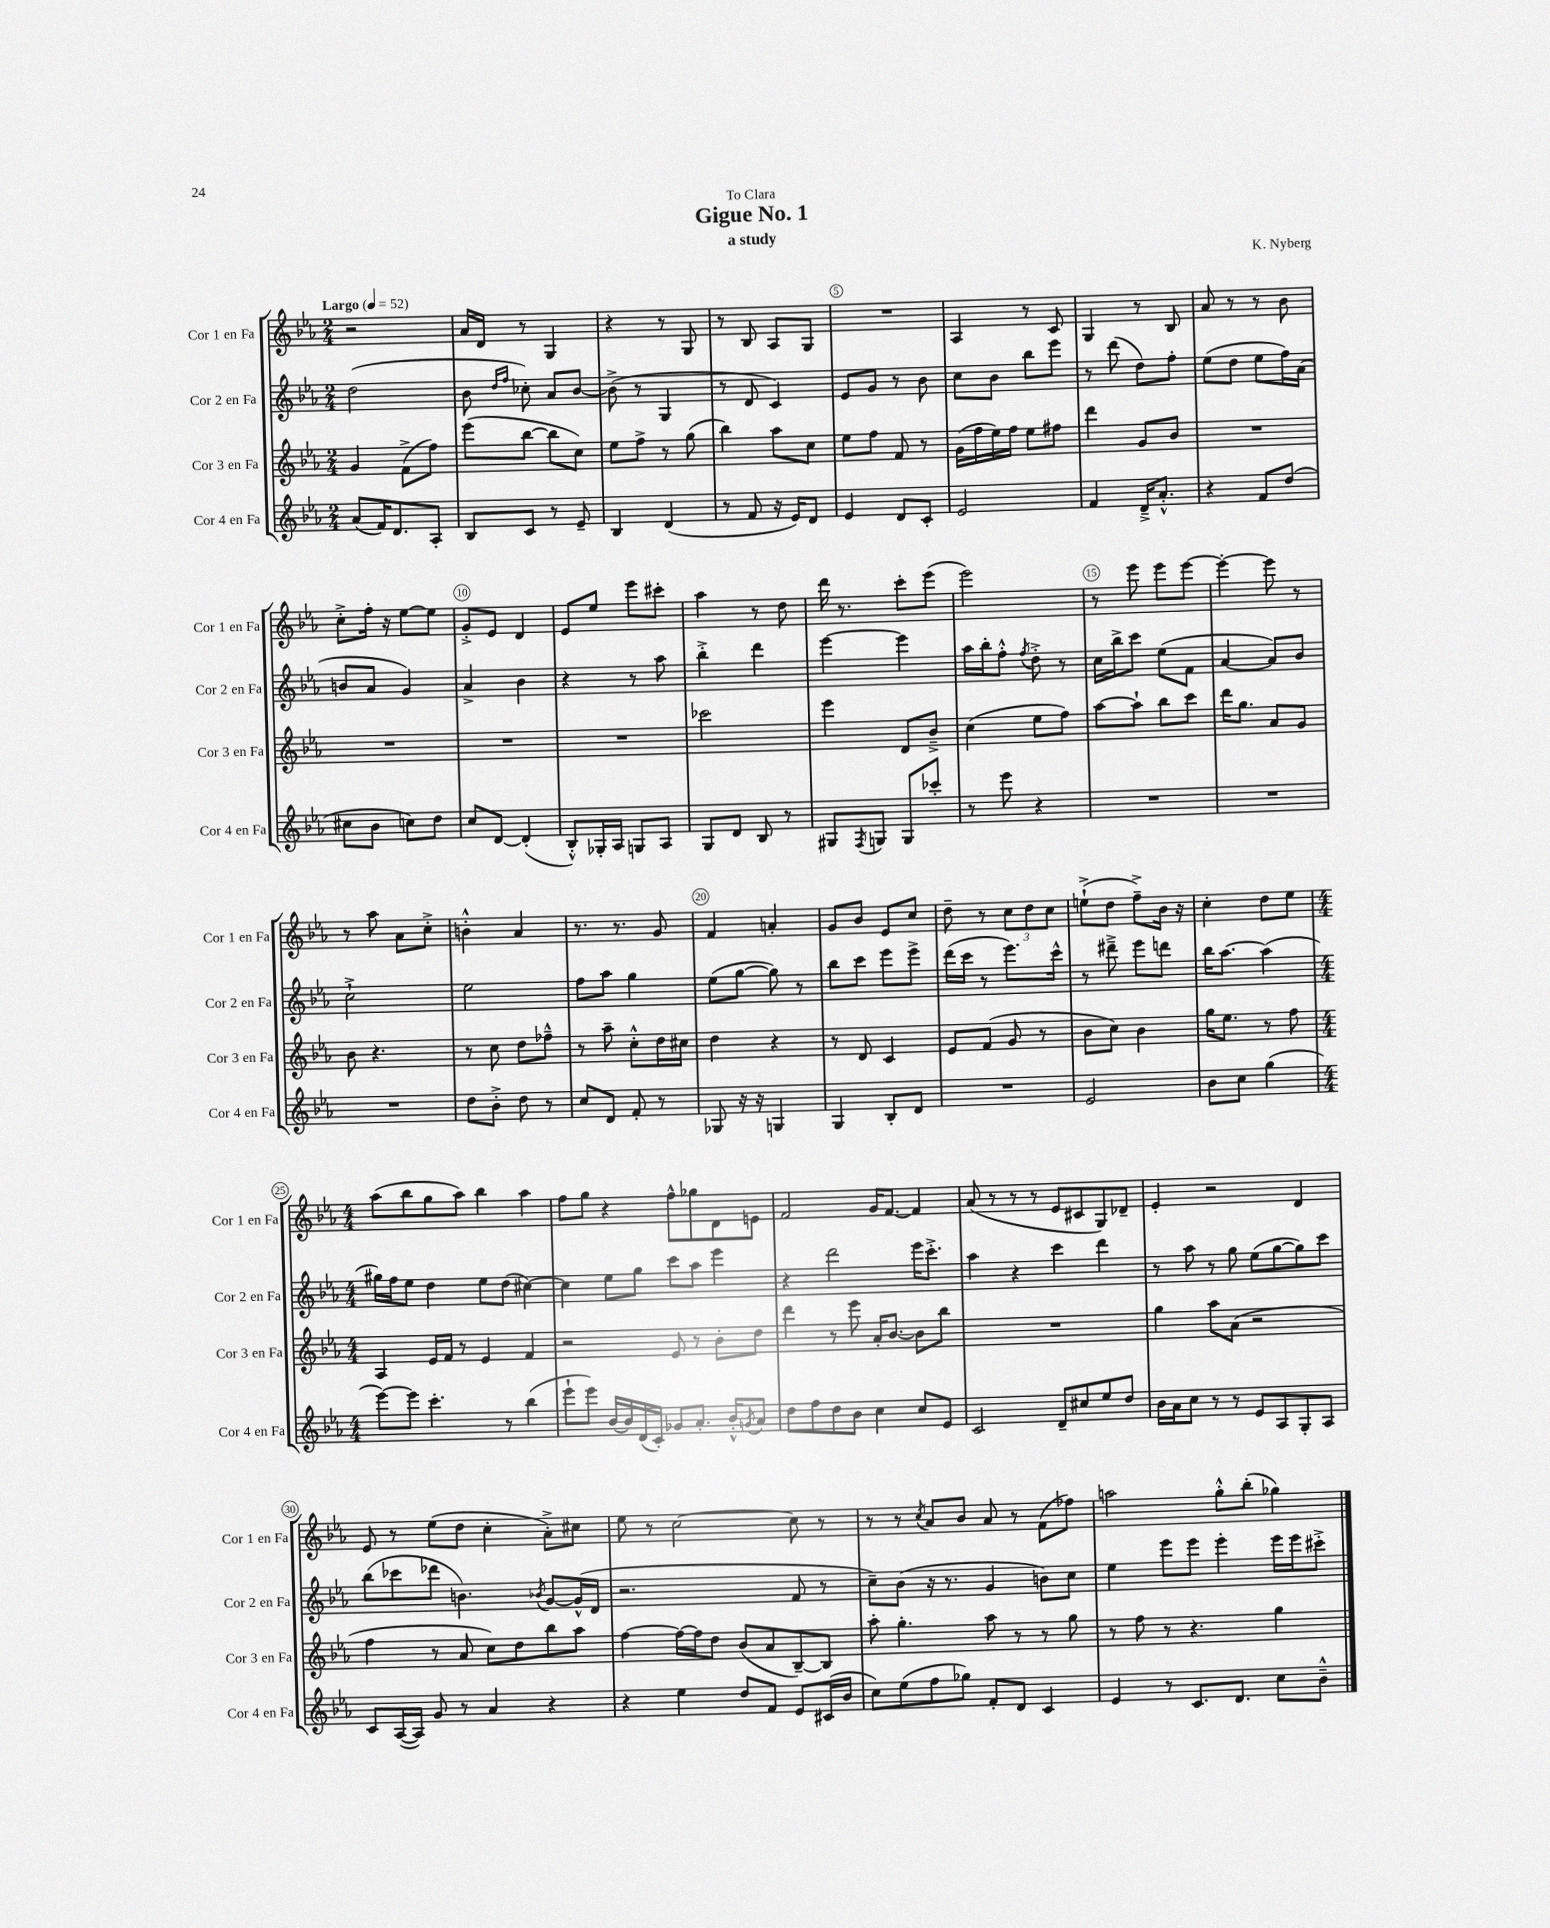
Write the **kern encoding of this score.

**kern	**kern	**kern	**kern
*staff4	*staff3	*staff2	*staff1
*clefG2	*clefG2	*clefG2	*clefG2
*k[b-e-a-]	*k[b-e-a-]	*k[b-e-a-]	*k[b-e-a-]
*M2/4	*M2/4	*M2/4	*M2/4
*MM52	*MM52	*MM52	*MM52
(8a-/L	4g/	(2dd\	2r
16f/K)	.	.	.
8.d/	.	.	.
.	(8f^\L	.	.
8A-'/J	8ff\J)	.	.
=	=	=	=
8B-/L	(8eee-\L	8b-\	16a-/LL
.	.	.	16d/JJ
.	.	16qqdd/LL	.
.	.	16qqff/JJ	.
8c/J	[8bb-\J	8cc-'\)	8r
8r	8bb-\]L	8a-/L	4G/
8e-~/	8cc\J)	[8b-/J	.
=	=	=	=
4B-/	8ee-\L	(8b-^\]	4r
.	8ff^\J	8r	.
(4d/	8r	4G/	8r
.	(8gg\	.	8G/
=	=	=	=
8r	4bb-\)	8r	8r
8f/	.	8d/	8B-/
16r	8aa-\L	4c/)	8A-/L
16e-/LK)	.	.	.
8d/J	8cc\J	.	8G/J
=	=	=	=
4e-/	8ee-\L	8e-/L	2r
.	8ff\J	8g/J	.
8d/L	8f/	8r	.
8c'/J	8r	8b-\	.
=	=	=	=
2e-/	(16g\LL	8cc\L	4A-/
.	16ff\	.	.
.	16ee-\)	8b-\J	.
.	16ff\JJ	.	.
.	8ee-\L	8bb-\L	8r
.	8ff#\J	8eee-\J	8c/
=	=	=	=
4f/	4ddd\	8r	4G/
.	.	(8ddd\	.
16d~^/LK	8g/L	8dd\L)	8r
8.a-'^^/J	.	.	.
.	8b-/J	8ff'\J	8B-/
=	=	=	=
4r	2r	(8ee-\L	8a-/
.	.	8dd\J	8r
8f/L	.	8ee-\L	8r
(8dd/J	.	16ff\L)	8b-\
.	.	(16a-\JJ	.
=	=	=	=
8cc#\L	2r	8b/L	8cc'^\L
8b-\J	.	8a-/J	16ff'\Jk
.	.	.	16r
8cc\L)	.	4g/)	[8ee-\L
8dd\J	.	.	8ee-\]J
=	=	=	=
8cc/L	2r	4a-^/	8g'^/L
[8d/J	.	.	8e-/J
(4d'/]	.	4b-\	4d/
=	=	=	=
8B-'^^/L)	2r	4r	8e-/L
16G-'/L	.	.	8ee-/J
16A-/JJ	.	.	.
8G/L	.	8r	8eee-\L
8A-/J	.	8aa-\	8ccc#'\J
=	=	=	=
8G/L	2ccc-\	4bb-'^\	4aa-\
8d/J	.	.	.
8B-/	.	4ddd\	8r
8r	.	.	8dd\
=	=	=	=
8G#/L	4eee-\	[4eee-\	16ddd\
.	.	.	8.r
8qF/	.	.	.
8G/J	.	.	.
8G/L	8d/L	4eee-\]	8ccc'\L
8ccc-'/J	8b-~^/J	.	(8eee-\J
=	=	=	=
8r	(4cc\	16aa-\LL	2eee-\)
.	.	16bb-'\J	.
8eee-\	.	8ff'^^\J	.
.	.	8qff/	.
4r	8ee-\L	8dd'^\	.
.	8ff\J)	8r	.
=	=	=	=
2r	[8aa-\L	16cc\LL	8r
.	.	16bb-^\J	.
.	8aa-`\]J	8ccc\J	8eee-\
.	8bb-\L	(8ee-\L	8eee-\L
.	8ccc\J	8f\J	[8eee-\J
=	=	=	=
2r	16ddd\LK	[4a-/	4eee-'\_
.	8.gg\J	.	.
.	8a-/L	8a-/]L)	8eee-\]
.	8g/J	8b-/J	8r
=	=	=	=
2r	8b-\	2cc`^\	8r
.	4.r	.	8aa-\
.	.	.	8a-\L
.	.	.	8cc'^\J
=	=	=	=
8dd\L	8r	2ee-\	4b'^^\
8b-'^\J	8cc\	.	.
8dd\	8dd\L	.	4a-/
8r	8ff-~^^\J	.	.
=	=	=	=
8cc/L	8r	8ff\L	8.r
8d/J	8aa-~\	8aa-\J	.
.	.	.	8.r
8f'/	8cc'^^\L	4gg\	.
8r	16dd\L	.	8g/
.	16cc#\JJ	.	.
=	=	=	=
8G-/	4dd\	(8ee-\L	4f/
16r	.	[8gg\J	.
16r	.	.	.
4G/	4r	8gg\])	4a'/
.	.	8r	.
=	=	=	=
4G/	8r	8bb-\L	8g/L
.	8d/	8ccc\J	8b-/J
8B-'/L	4c/	8eee-\L	8e-/L
8d/J	.	8eee-^\J	8cc/J
=	=	=	=
2r	8e-/L	(16ddd\LL	8dd~\
.	.	16ccc\JJ	.
.	(8f/J	8r	8r
.	8g/	8.eee-\L)	12cc\L
.	.	.	12dd\
.	8r	.	.
.	.	.	12cc\J
.	.	16ccc^^\Jk	.
=	=	=	=
2e-/	8b-\L	8r	(8ee`^\L
.	8cc\J)	8ddd#~^\	8dd\J
.	4b-\	8eee-\L	8ff~^\L)
.	.	8ddd\J	16b-\Jk
.	.	.	16r
=	=	=	=
8b-\L	16gg\LK	16bb-\LK	4cc'\
.	8.ee-\J	[8.aa-\J	.
8cc\J	.	.	.
(4gg\	8r	(4aa-\]	8dd\L
.	8ff\	.	8ee-\J
=	=	=	=
*M4/4	*M4/4	*M4/4	*M4/4
[8eee-\L)	4A-/	16gg#\LL)	(8aa-\L
.	.	16ff\J	.
8eee-\]J	.	8ee-\J	8bb-\
4.ccc'\	16e-/LL	4dd\	8gg\
.	16f/JJ	.	.
.	8r	.	8aa-\J)
.	4e-/	8ee-\L	4bb-\
8r	.	(8dd\J	.
(4bb-\	4f/	[4cc#\)	4aa-\
=	=	=	=
8eee-`\L	2r	4cc#\]	8ff\L
8eee-\J)	.	.	8gg\J
[16b-/LL	.	8ee-\L	4r
16b-/]	.	.	.
(16d/	.	8gg\J	.
16c'/JJ)	.	.	.
8g-/L	8e-/	8ccc\L	8ff^^\L
8.a-'/J	8r	8aa-\J	8gg-\
.	8b-'\L	4eee-\	8d\
16b-'^^/LK	.	.	.
8qg/	.	.	.
8a-/J	8dd\J	.	8e\J
=	=	=	=
8dd\L	4ddd\	4r	2f/
8ff\	.	.	.
8dd\	8r	2ddd\	.
8b-\J	8eee-\	.	.
4cc\	16a-'/LK	.	16g/LK
.	[8.b-/J	.	[8.f/J
8cc/L	8b-\]L	16eee-\LK	4f/]
.	.	8.ccc'^\J	.
8e-/J	8bb-\J	.	.
=	=	=	=
2c/	1r	4aa-\	(8a-/
.	.	.	8r
.	.	4r	8r
.	.	.	8r
8d~/L	.	4ccc\	8e-/L
8cc#/	.	.	8c#/
8ee-/	.	4ddd\	8G/)
8dd/J	.	.	8d-~/J
=	=	=	=
16b-\LL	4gg\	8r	4e-'/
16a-\J	.	.	.
8cc\J	.	8aa-\	.
8r	8aa-\L	8r	2r
8r	(8a-\J	8gg\	.
8e-/L	2r	(8ee-\L	.
8A-/	.	[8gg\	.
8G'/	.	8gg\])	4d/
8A-/J	.	8ccc\J	.
=	=	=	=
8c/L	4ff\	(8bb-\L	8e-/
([16A-/L	.	8ccc-\	8r
16A-/]JJ)	.	.	.
8g/	8r	8ddd-\J	(8ee-\L
8r	8a-/	4.b\)	8dd\J
4a-/	8cc\L)	.	4cc'\
.	8dd\	.	.
.	.	8qb-/	.
4r	8bb-\	[8g/L	8a-'^\L)
.	8aa-\J	(16g^^/]L	8cc#\J
.	.	16d/JJ	.
=	=	=	=
4r	[4ff\	2.r	8ee-\
.	.	.	8r
4ee-\	16ff\_LL	.	[2cc\
.	16ff\]J	.	.
.	8dd\J	.	.
8dd/L	(8b-/L	.	.
8f/J	8a-/	.	.
8e-/L	[8B-~/)	8f/	8cc\]
(16c#/L	8B-/]J	8r	8r
16b-/JJ	.	.	.
=	=	=	=
8cc\L)	8aa-'\	8cc~\L)	8r
(8ee-\	4.gg'\	(8b-\J	8r
.	.	.	8qcc/
8ff\	.	16r	8a-/L
.	.	8.r	.
8gg-\J)	.	.	8b-/J
8f'/L	8aa-\	4g/	8a-/
8d/J	8r	.	8r
4c/	8r	8b\L)	(8f\L
.	8gg\	8cc\J	8ff-\J)
=	=	=	=
4e-/	8r	4ee-\	2aa\
.	8ff\	.	.
8r	8r	8eee-\L	.
8.c/L	4.r	8eee-\J	.
.	.	4eee-'\	8gg'^^\L
8.d/J	.	.	.
.	.	.	(8bb-'\J
8cc\L	4gg\	16eee-\LL	4gg-\)
.	.	16eee-\J	.
8b-~^^\J	.	8ccc#'^\J	.
==	==	==	==
*-	*-	*-	*-
